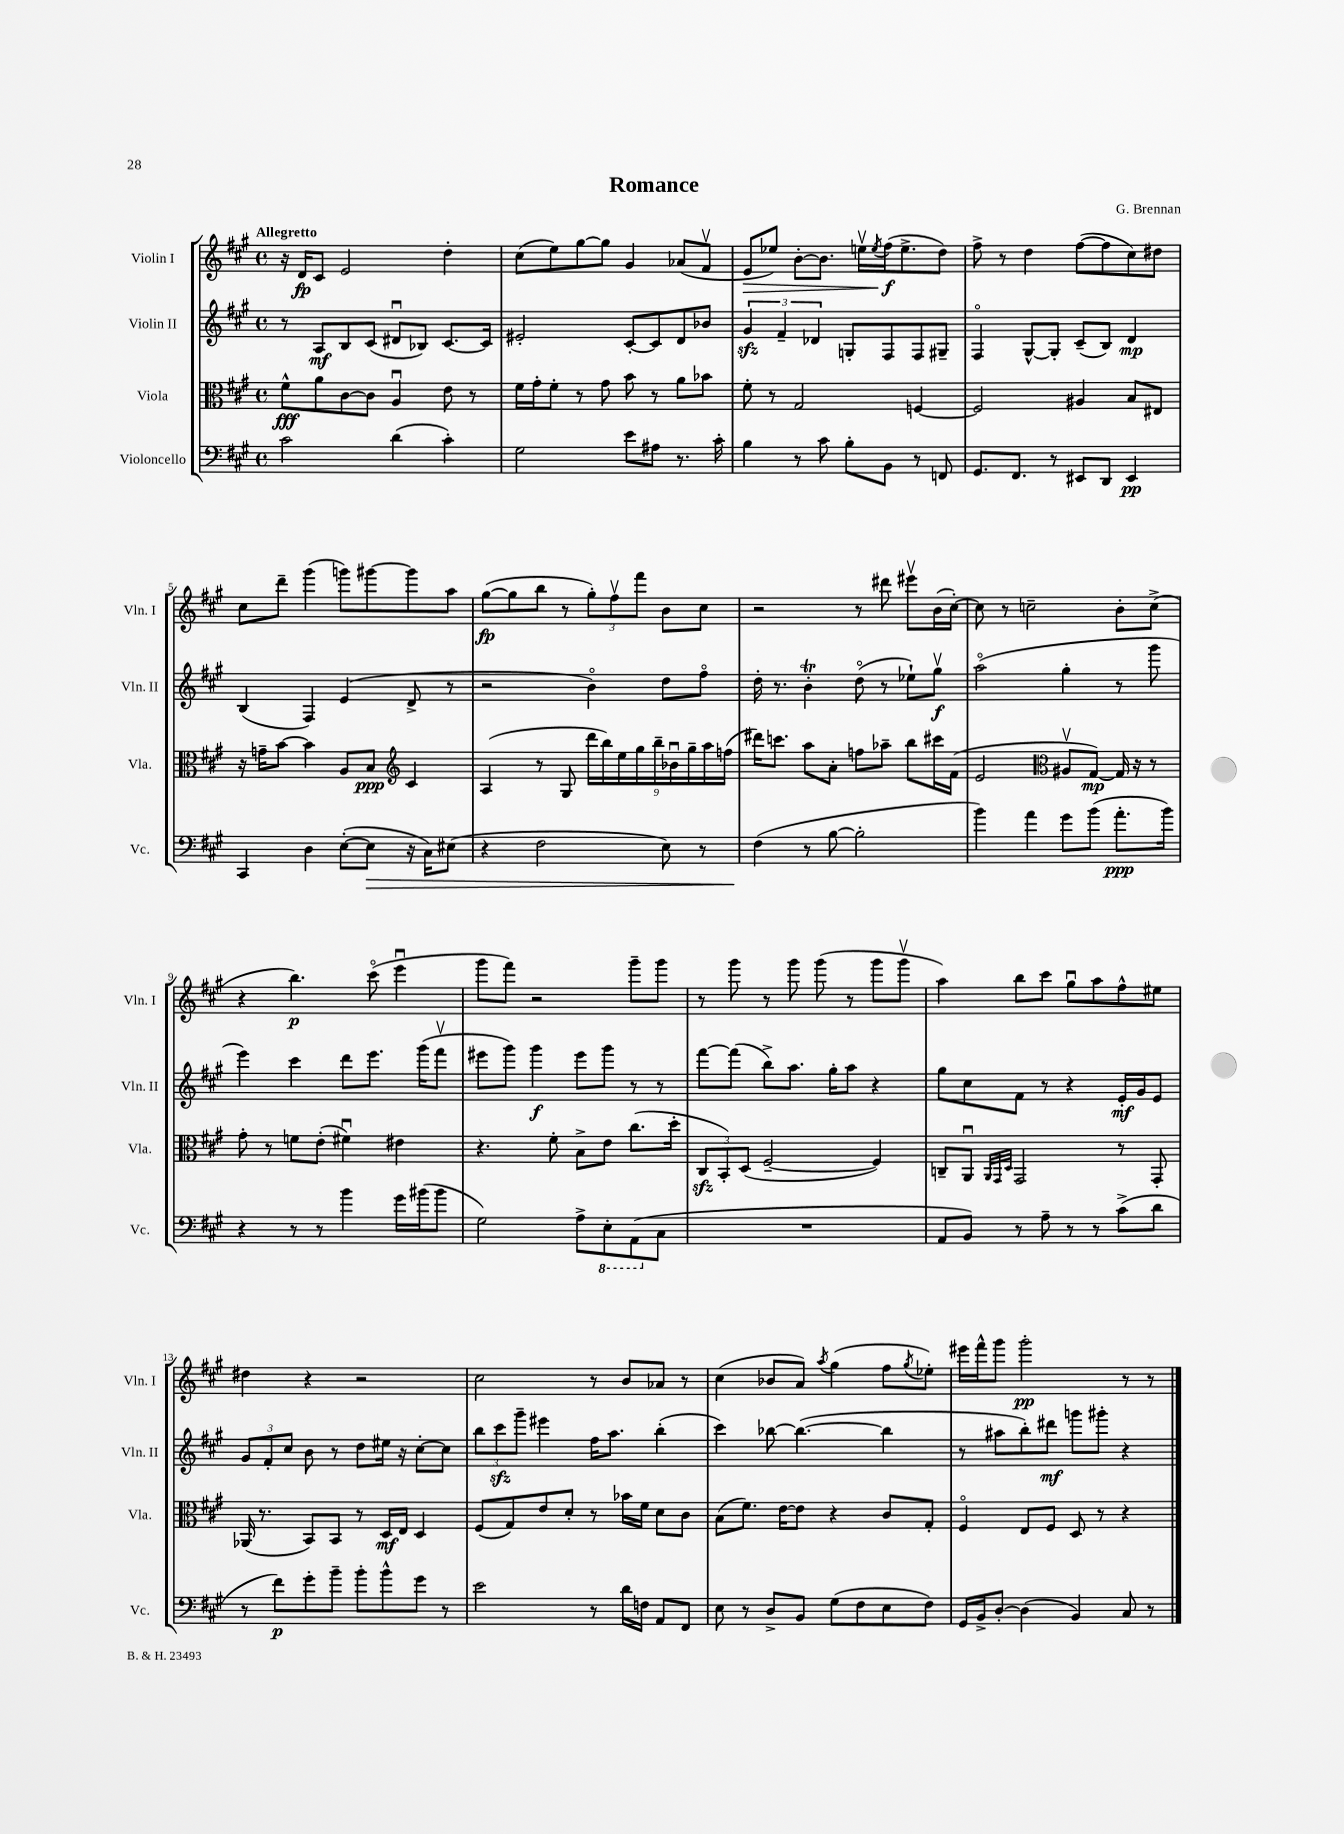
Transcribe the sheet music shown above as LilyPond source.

\header { title = "Romance" composer = "G. Brennan" }
<<
\new StaffGroup <<
\new Staff = "s0" \with { instrumentName = "Violin I" shortInstrumentName = "Vln. I" } {
    \clef treble \key a \major \defaultTimeSignature \time 4/4 \tempo "Allegretto"
    r16 d'16\fp cis'8 e'2 d''4-. |
    cis''8( e''8) gis''8~ gis''8 gis'4 aes'8( fis'8\upbow |
    e'8\> ees''8) b'8~-. b'8. e''16\upbow \acciaccatura { e''8 } fis''16\f\!( e''8.-> d''8) |
    fis''8-> r8 d''4 fis''8~( fis''8 cis''8) dis''8 |
    cis''8 d'''8-- gis'''4( g'''8) gis'''8~ gis'''8 a''8 |
    gis''8~\fp( gis''8 b''8 r8 \tuplet 3/2 { gis''8-.) fis''8\upbow fis'''8 } b'8 cis''8 |
    r2 r8 dis'''8 eis'''8\upbow b'16( cis''16~-.) |
    cis''8 r8 c''2-- b'8-. c''8->( |
    r4 b''4.\p) cis'''8\flageolet( e'''4\downbow |
    gis'''8 fis'''8) r2 gis'''8-- gis'''8 |
    r8 gis'''8 r8 gis'''8 gis'''8( r8 gis'''8 gis'''8\upbow |
    a''4) b''8 cis'''8 gis''8\downbow a''8 fis''8-^ eis''8 |
    dis''4 r4 r2 |
    cis''2 r8 b'8 aes'8 r8 |
    cis''4( bes'8 a'8) \acciaccatura { a''8 } gis''4( fis''8 \acciaccatura { gis''8 } ees''8-.) |
    eis'''16 fis'''16-^ gis'''8 gis'''2-.\pp r8 r8 \bar "|." |
}
\new Staff = "s1" \with { instrumentName = "Violin II" shortInstrumentName = "Vln. II" } {
    \clef treble \key a \major \defaultTimeSignature \time 4/4
    r8 a8\mf b8 cis'8( dis'8\downbow bes8) cis'8.~ cis'16 |
    eis'2-. cis'8~-. cis'8 d'8 bes'8 |
    \tuplet 3/2 { gis'4\sfz fis'4-- des'4 } g8-. fis8 fis8 gis8-- |
    fis4\flageolet gis8~-^ gis8-. cis'8--( b8) d'4\mp |
    b4( fis4) e'4( d'8-> r8 |
    r2 b'4\flageolet) d''8 fis''8\flageolet |
    d''16-. r8. b'4-.\trill d''8\flageolet( r8 ees''8-!) gis''8\upbow\f |
    a''2\flageolet( gis''4-. r8 gis'''8 |
    e'''4) cis'''4 d'''8 e'''8. gis'''16( fis'''8\upbow |
    eis'''8 gis'''8) gis'''4\f eis'''8 gis'''8 r8 r8 |
    fis'''8~ fis'''8( b''8->) a''8. gis''16-. a''8 r4 |
    gis''8 cis''8 fis'8 r8 r4 e'16-.\mf gis'16 e'8 |
    \tuplet 3/2 { gis'8 fis'8-. cis''8 } b'8 r8 d''8 eis''16 r16 cis''8~-. cis''8 |
    \tuplet 3/2 { b''8 cis'''8\sfz gis'''8-- } eis'''4 fis''16 a''8. b''4-.( |
    cis'''4) bes''8~ bes''4.~( bes''4 |
    r8 ais''8 b''8-.) dis'''8\mf g'''8 gis'''8-. r4 \bar "|." |
}
\new Staff = "s2" \with { instrumentName = "Viola" shortInstrumentName = "Vla." } {
    \clef alto \key a \major \defaultTimeSignature \time 4/4
    fis'8-^\fff a'8 cis'8~ cis'8 a4\downbow e'8 r8 |
    fis'16 gis'16-. fis'8-. r8 gis'8 b'8 r8 a'8 bes'8 |
    fis'8-. r8 gis2 f4~ |
    f2 ais4 b8 eis8 |
    r16 g'16-- b'8~ b'4 a8 b8\ppp \clef treble cis'4 |
    a4( r8 gis8 \tuplet 9/8 { d'''16 b''16) e''16 gis''16 b''16-- bes'16\downbow gis''16-- a''16 f''16( } |
    dis'''16) c'''8. a''8 a'8-. f''8 aes''8-- b''8 cis'''16 fis'16( |
    e'2 \clef alto ais8\upbow gis8~\mp) gis16 r16 r8 |
    gis'8-. r8 f'8 e'8-.( fis'4\downbow) eis'4 |
    r4. fis'8-. b8-> e'8 cis''8.( d''16-. |
    \tuplet 3/2 { cis8\sfz b,8-.) d8( } fis2~-- fis4) |
    c8-- a,8\downbow \grace { a,32 gis,32 d32 } gis,2 r8 gis,8-. |
    aes,16( r8. b,8) b,8 r8 d16\mf e16 d4 |
    fis8( gis8) e'8 d'8-. r8 bes'16 fis'16 d'8 cis'8 |
    b8( fis'8.) e'16~ e'8 r4 cis'8 gis8-. |
    fis4\flageolet e8 fis8 d8 r8 r4 \bar "|." |
}
\new Staff = "s3" \with { instrumentName = "Violoncello" shortInstrumentName = "Vc." } {
    \clef bass \key a \major \defaultTimeSignature \time 4/4
    cis'2 d'4( cis'4-.) |
    gis2 e'8 ais8 r8. cis'16-. |
    b4 r8 cis'8 b8-. b,8 r8 f,8 |
    gis,8. fis,8. r8 eis,8 d,8 eis,4\pp |
    cis,4 d4 e8~-.( e8\> r16 cis16) eis8( |
    r4 fis2 e8) r8 |
    fis4\!( r8 b8~ b2-. |
    b'4) a'4 gis'8 b'8( a'8.-.\ppp b'16) |
    r4 r8 r8 b'4 gis'16 bis'16( bis'8 |
    gis2) a8-> \ottava #-1 e,8-. a,,8( \ottava #0 cis8 |
    R1 |
    a,8 b,8) r8 a8-- r8 r8 cis'8->( d'8 |
    r8 fis'8\p) gis'8-. b'8-- b'8-. b'8-^ gis'8 r8 |
    e'2 r8 d'16 f16 a,8 fis,8 |
    e8 r8 d8-> b,8 gis8( fis8 e8 fis8) |
    gis,16 b,16-> d8~-. d4( b,4) cis8 r8 \bar "|." |
}
>>
>>
